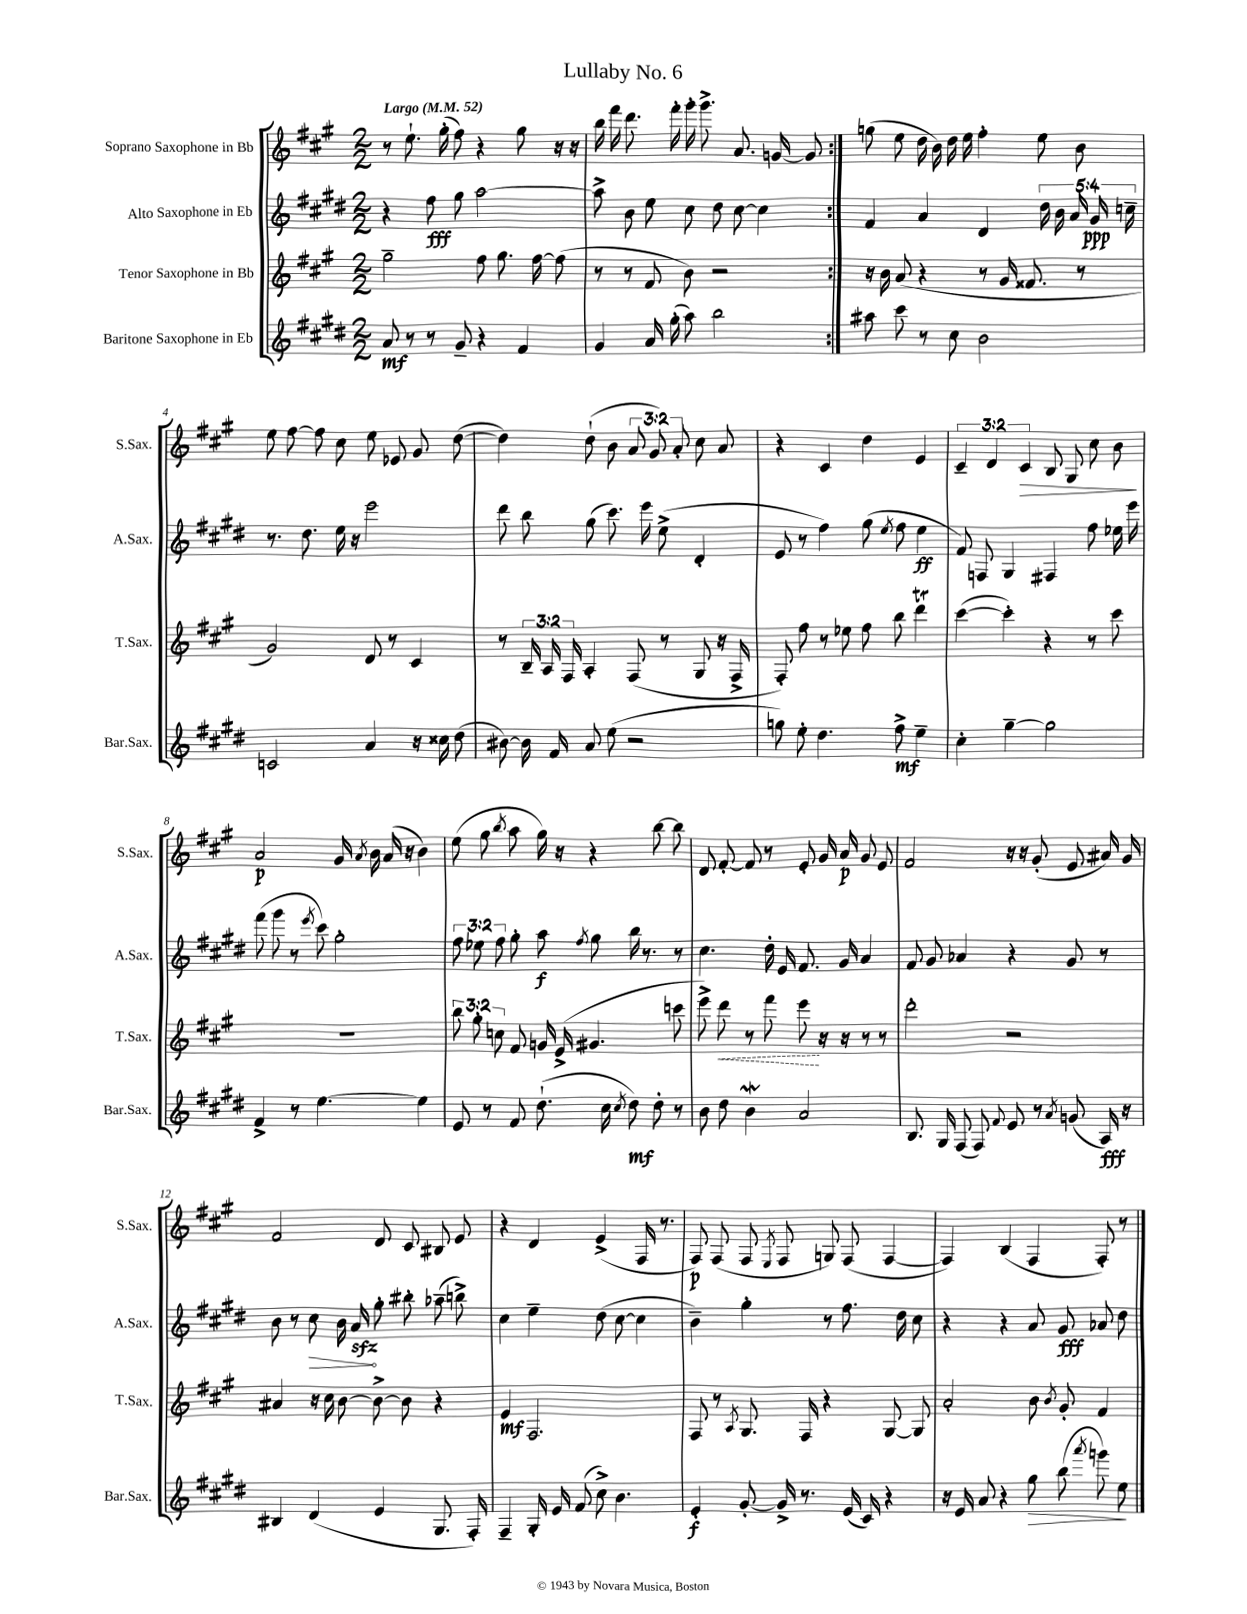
\header { title = "Lullaby No. 6" }
<<
\new StaffGroup <<
\new Staff = "s0" \with { instrumentName = "Soprano Saxophone in Bb" shortInstrumentName = "S.Sax." } {
    \clef treble \key a \major \numericTimeSignature \time 2/2 \override Staff.TupletNumber.text = #tuplet-number::calc-fraction-text \tempo "Largo" 4 = 52
    \autoBeamOff \repeat volta 2 { r8 e''8.-! gis''16-.( fis''8) r4 gis''8 r16 r16 |
    b''16 fis'''16 d'''8. fis'''16-. gis'''16-. gis'''8.-> a'8. g'16~ g'8 | }
    g''8( e''8 d''16 b'16) d''16 e''16 fis''4-. e''8 b'8 |
    e''8 fis''8~ fis''8 cis''8 e''8 ees'8 gis'8 d''8~( |
    d''4) d''8-!( b'8 \tuplet 3/2 { a'8 gis'8) a'8-. } cis''8 a'8 |
    r4 cis'4 d''4 e'4 |
    \tuplet 3/2 { cis'4-- d'4 cis'4\> } b8 gis8 cis''8 b'8\! |
    a'2\p gis'16 \acciaccatura { a'8 } b'16 a'16( r16 b'4) |
    e''8( gis''8 \acciaccatura { b''8 } a''8 gis''16) r16 r4 b''8~ b''8 |
    d'8 fis'8~-. fis'8 r8 e'8-. gis'16 a'16\p gis'8 e'8 |
    fis'2 r16 r16 gis'8-.( e'8 ais'16) gis'16 |
    fis'2 d'8 cis'8 bis8 e'8 |
    r4 d'4 e'4->( fis16 r8. |
    fis8\p) fis8( fis8 \acciaccatura { e8 } fis8 g8) fis8( fis4~ |
    fis4) b4( fis4 fis8-.) r8 \bar "|." |
}
\new Staff = "s1" \with { instrumentName = "Alto Saxophone in Eb" shortInstrumentName = "A.Sax." } {
    \clef treble \key e \major \numericTimeSignature \time 2/2 \override Staff.TupletNumber.text = #tuplet-number::calc-fraction-text
    \autoBeamOff \repeat volta 2 { r4 fis''8\fff gis''8 a''2~ |
    a''8-> b'8 e''8 cis''8 dis''8 cis''8~ cis''4 | }
    fis'4 a'4 dis'4 \tuplet 5/4 { dis''16 b'16 a'16 gis'16\ppp c''16-- } |
    r8. dis''8. e''16 r16 e'''2 |
    dis'''8 b''8 gis''8( cis'''8.) e'''16 e''8->( dis'4-. |
    e'8 r8 fis''4) gis''8( \acciaccatura { e''8 } fis''8 e''4\ff |
    fis'8) f8 gis4 fis4 fis''8 ees''16 e'''16 |
    fis'''8( gis'''8 r8 \acciaccatura { e'''8 } cis'''8) gis''2-. |
    \tuplet 3/2 { fis''8 ees''8 fis''8 } gis''8-. a''8\f \acciaccatura { fis''8 } gis''8 b''16 r8. r8 |
    cis''4. dis''16-. e'16 fis'8. gis'16 a'4 |
    fis'8 gis'8 aes'4 r4 gis'8 r8 |
    b'8 r8 \once \override Hairpin.circled-tip = ##t cis''8\> b'16 a'16\sfz\! gis''8-. bis''8-. aes''8--( b''8->) |
    cis''4 e''4-- dis''8( cis''8~ cis''4 |
    b'4--) gis''4-. r8 fis''8. dis''16 cis''8 |
    r4 r4 a'8 gis'8\fff aes'8 dis''8 \bar "|." |
}
\new Staff = "s2" \with { instrumentName = "Tenor Saxophone in Bb" shortInstrumentName = "T.Sax." } {
    \clef treble \key a \major \numericTimeSignature \time 2/2 \override Staff.TupletNumber.text = #tuplet-number::calc-fraction-text
    \autoBeamOff \repeat volta 2 { gis''2-- fis''8 gis''8. fis''16~ fis''8( |
    r8 r8 fis'8 b'8) r2 | }
    r16 b'16 a'8( r4 r8 gis'16 fisis'8. r8 |
    gis'2) d'8 r8 cis'4 |
    r8 \tuplet 3/2 { b16-- a16 fis16 } a4-. fis8( r8 gis8 r16 fis16-> |
    fis8-.) fis''8 r8 ees''8 fis''8 b''8 d'''4\trill |
    cis'''4~( cis'''4-.) r4 r8 cis'''8 |
    R1 |
    \tuplet 3/2 { b''8 gis''8-. c''8 } fis'8 g'16 e'16->( gis'4. c'''8 |
    e'''8->) \once \override Hairpin.style = #'dashed-line d'''8\< r8 fis'''8 e'''8\! r16 r16 r8 r8 |
    d'''2-. r2 |
    ais'4 r16 cis''16 b'8~ b'8~-> b'8 r4 |
    e'4\mf fis2. |
    fis8 r8 \acciaccatura { a8 } gis8. fis16 r4 gis8~ gis8 |
    a'2-. b'8 \acciaccatura { b'8 } gis'8-. fis'4 \bar "|." |
}
\new Staff = "s3" \with { instrumentName = "Baritone Saxophone in Eb" shortInstrumentName = "Bar.Sax." } {
    \clef treble \key e \major \numericTimeSignature \time 2/2
    \autoBeamOff \repeat volta 2 { a'8\mf r8 r8 gis'8-- r4 fis'4 |
    gis'4 a'16 gis''16-.( a''8) b''2 | }
    ais''8 cis'''8 r8 cis''8 b'2 |
    c'2 a'4 r16 cisis''16 dis''8( |
    bis'8~) bis'16 fis'16 a'8 e''8( r2 |
    g''8) e''8-. dis''4. fis''8->\mf e''4-- |
    cis''4-. gis''4~-- gis''2 |
    fis'4-> r8 e''4.~ e''4 |
    e'8 r8 fis'8 dis''8.-!( cis''16 \acciaccatura { cis''8 } dis''8\mf) dis''8-. r8 |
    b'8 dis''8 b'4\mordent a'2 |
    b8. gis16 fis8( fis8) \appoggiatura { fis'8 } e'8 r8 \acciaccatura { a'8 } g'8( a16\fff) r16 |
    bis4 dis'4( e'4 gis8. fis16-.) |
    fis4-- gis16-. e'16 fis'8( cis''8->) b'4. |
    e'4-.\f gis'8~-. gis'16-> r8. e'16( cis'16) r4 |
    r16 e'16 a'8 r4 gis''8\> b''8( \acciaccatura { a'''8 } g'''8) e''8\! \bar "|." |
}
>>
>>
